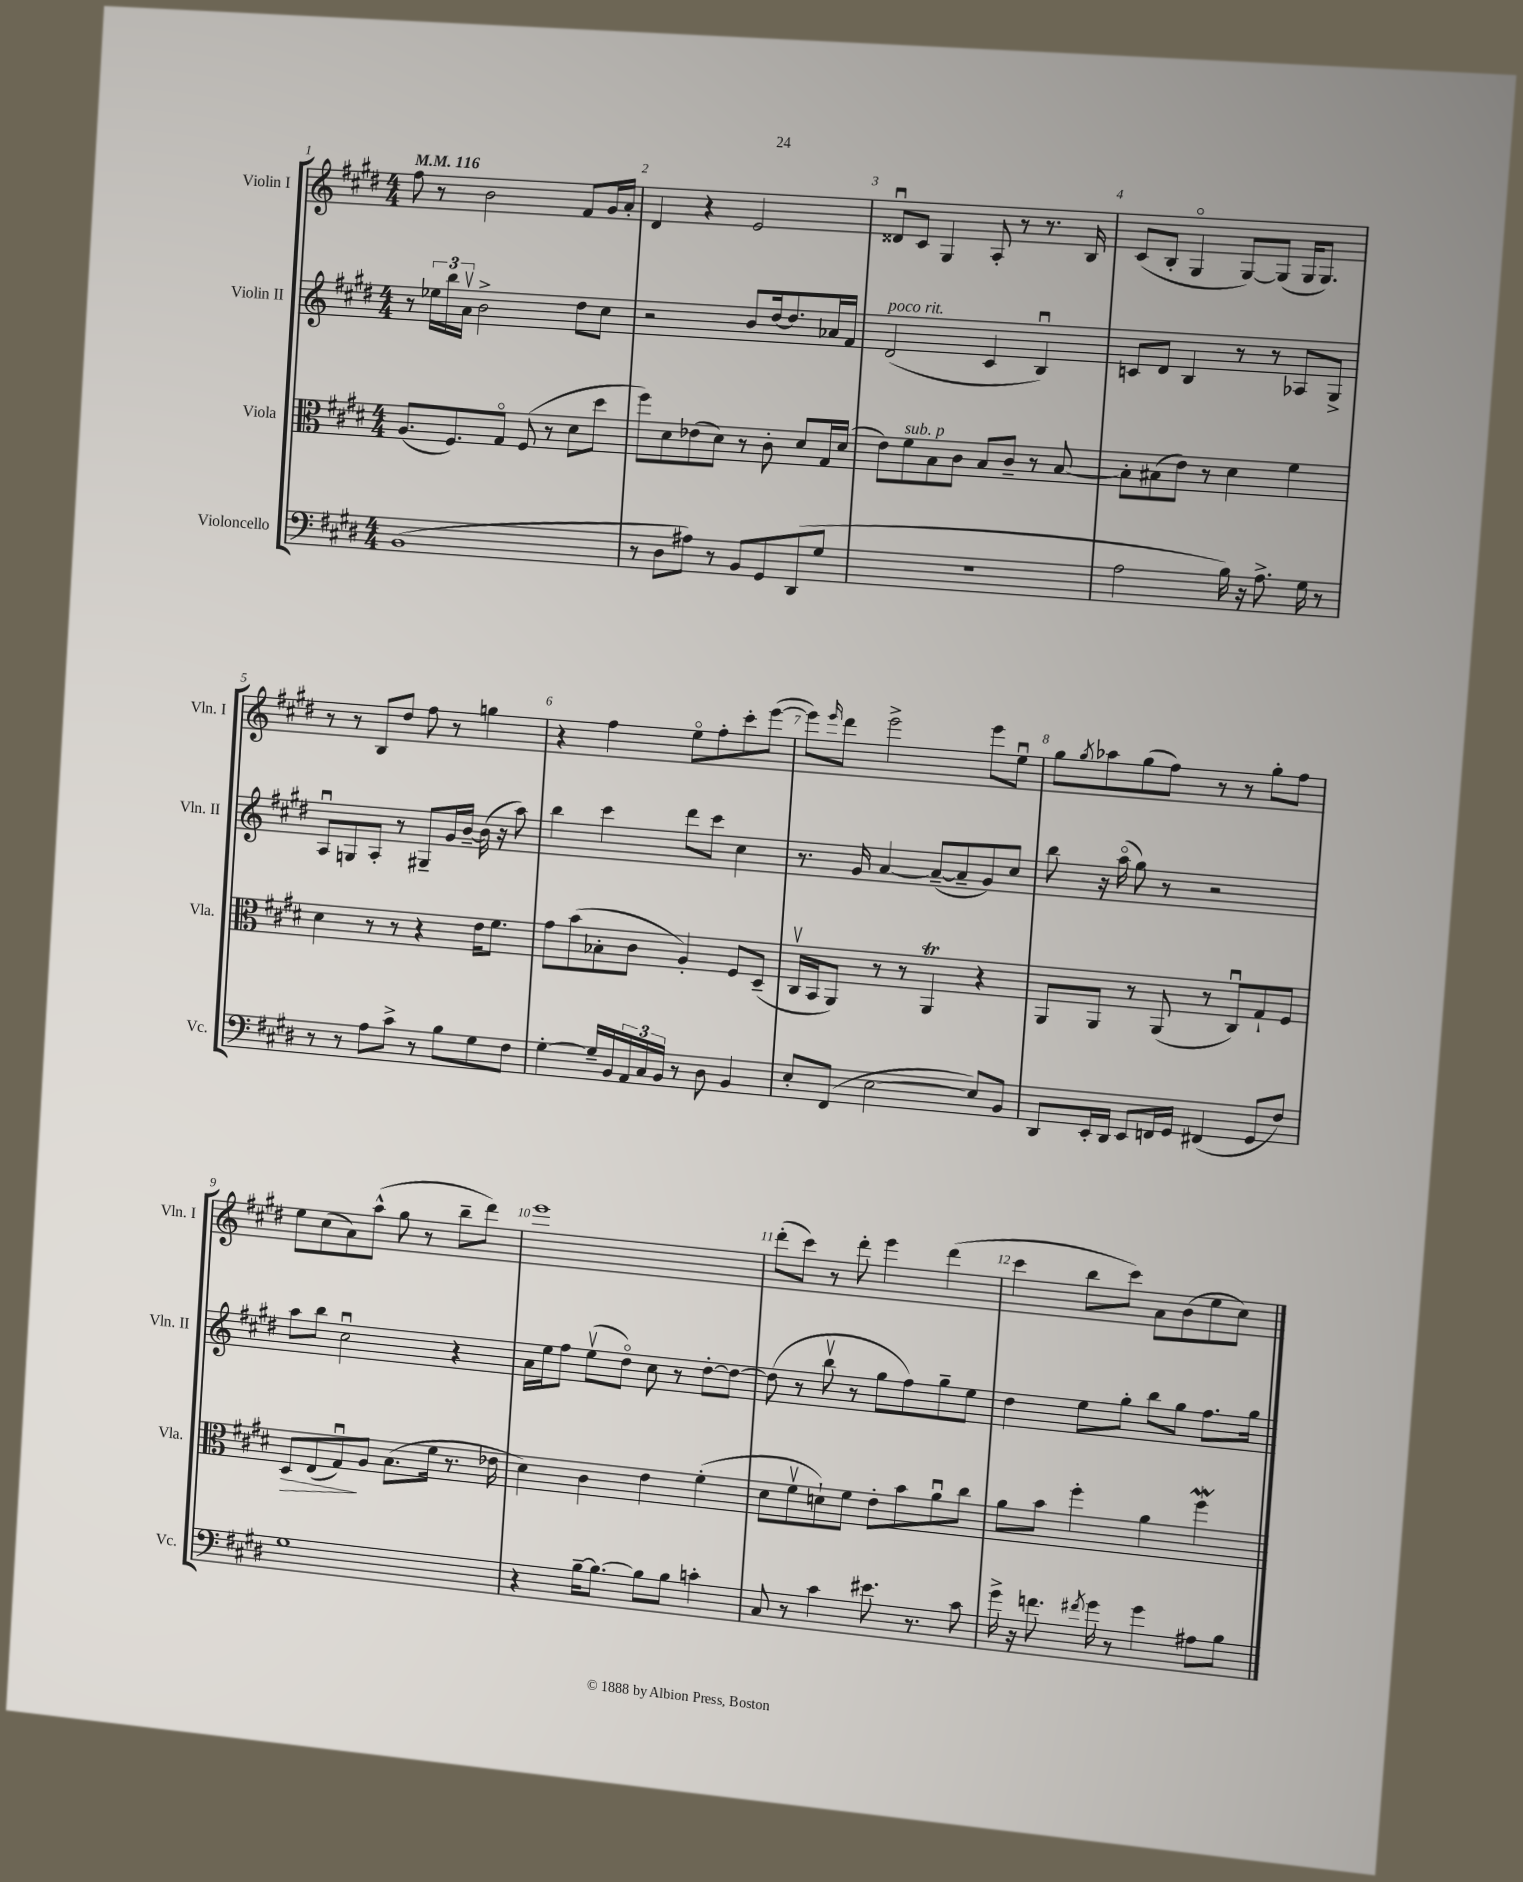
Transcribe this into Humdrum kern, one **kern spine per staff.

**kern	**kern	**kern	**kern
*staff4	*staff3	*staff2	*staff1
*clefF4	*clefC3	*clefG2	*clefG2
*k[f#c#g#d#]	*k[f#c#g#d#]	*k[f#c#g#d#]	*k[f#c#g#d#]
*M4/4	*M4/4	*M4/4	*M4/4
*MM116	*MM116	*MM116	*MM116
(1BB	(8.A	8r	8ff#
.	.	24ee-	8r
.	.	24bb	.
.	8.F#)	.	.
.	.	24av	.
.	.	2b^	2b
.	8G#o	.	.
.	(8F#	.	.
.	8r	.	.
.	8d#	8dd#	8f#
.	8dd#	8cc#	16g#
.	.	.	16a'
=	=	=	=
8r	8ff#)	2r	4d#
8D#	8d#	.	.
8A#)	(8e-	.	4r
8r	8d#)	.	.
8BB	8r	8b	2e
8GG#	8c#'	[16dd#	.
.	.	8.dd#]	.
(8DD#	8d#	.	.
8G#	16G#	16a-	.
.	(16d#	16f#	.
=	=	=	=
1r	8e)	(2d#	8d##u
.	8f#	.	8c#
.	8B	.	4G#
.	8c#	.	.
.	8B	4c#	8A'
.	8c#~	.	8r
.	8r	4Bu)	8.r
.	[8B	.	.
.	.	.	16B
=	=	=	=
2A	8B']	8c	(8c#
.	(8B#	8d#	8B'
.	8e)	4B	4G#o
.	8r	.	.
16B)	4d#	8r	[8G#)
16r	.	.	.
8.A^	.	8r	(8G#]
.	4f#	8A-	16G#
16G#	.	.	8.G#)
8r	.	8G#^	.
=	=	=	=
8r	4d#	8Au	8r
8r	.	8G	8r
8A	8r	8A'	8B
8c#^	8r	8r	8dd#
8r	4r	8G#~	8ff#
8B	.	16g#	8r
.	.	[16b~	.
8G#	16e	(16b]	4gg
.	8.f#	16r	.
8F#	.	8aa)	.
=	=	=	=
[4G#'	8g#	4bb	4r
.	(8b	.	.
16G#~]	8B-'	4ccc#	4ff#
16BB	.	.	.
24AA	8c#	.	.
24C#	.	.	.
24BB	.	.	.
8r	4A')	8ddd#	8eeo
8D#	.	8ccc#	8ff#'
4BB	8F#	4cc#	8ccc#'
.	(8D#~	.	([8eee
=	=	=	=
8E'	16C#v	8.r	8eee])
.	16BB	.	.
.	.	.	16qqeee
(8FF#	8AA)	.	8ddd#
.	.	16g#	.
[2E	8r	[4a	2eee^
.	8r	.	.
.	4AA	(8a~_	.
.	.	8a~]	.
8E])	4r	8g#)	8eee
8BB	.	8cc#	8eeu
=	=	=	=
8DD#	8AA	8bb	8gg#
.	.	.	8qgg#
16EE'	8AA	16r	8aa-
16DD#	.	(16aao	.
8EE	8r	8gg#)	(8gg#
16FF	(8AA	8r	8ff#)
16GG#	.	.	.
(4FF#	8r	2r	8r
.	8C#u)	.	8r
8GG#	8G#`	.	8gg#'
8F#)	8F#	.	8ff#
=	=	=	=
1G#	8D#	8aa	8ee
.	(8E	8bb	(8cc#
.	8G#u)	2cc#u	8a)
.	8A	.	(8aa^^
.	(8.B	.	8gg#
.	.	.	8r
.	16f#	.	.
.	8.r	4r	8bb~
.	.	.	8ddd#)
.	16e-	.	.
=	=	=	=
4r	4d#)	16a	1eee
.	.	16ee	.
.	.	8ff#	.
[16B~	4c#	(8eev	.
8.B_	.	.	.
.	.	8dd#o)	.
8B]	4e	8cc#	.
8B	.	8r	.
4c'	(4f#'	[8dd#'	.
.	.	8dd#_	.
=	=	=	=
8C#	8d#	(8dd#]	(8ddd#'
8r	8f#v	8r	8ccc#)
4c#	8d`)	8bbv	8r
.	8f#	8r	8ddd#'
8.e#	8e'	8gg#	4eee
.	8b	8ff#)	.
8.r	.	.	.
.	8au	8gg#~	(4ddd#
8c#	8cc#	8ee	.
=	=	=	=
16g#^	8a	4dd#	4ccc#
16r	.	.	.
8.f	8b	.	.
.	4ff#'	8ee	8bb
8qf#	.	.	.
16g#	.	.	.
8r	.	8gg#'	8ccc#)
4g#	4a	8bb	8a
.	.	8gg#	(8b
8A#	4ff#	8.ff#	8ee
8B	.	.	8cc#)
.	.	16gg#	.
==	==	==	==
*-	*-	*-	*-
